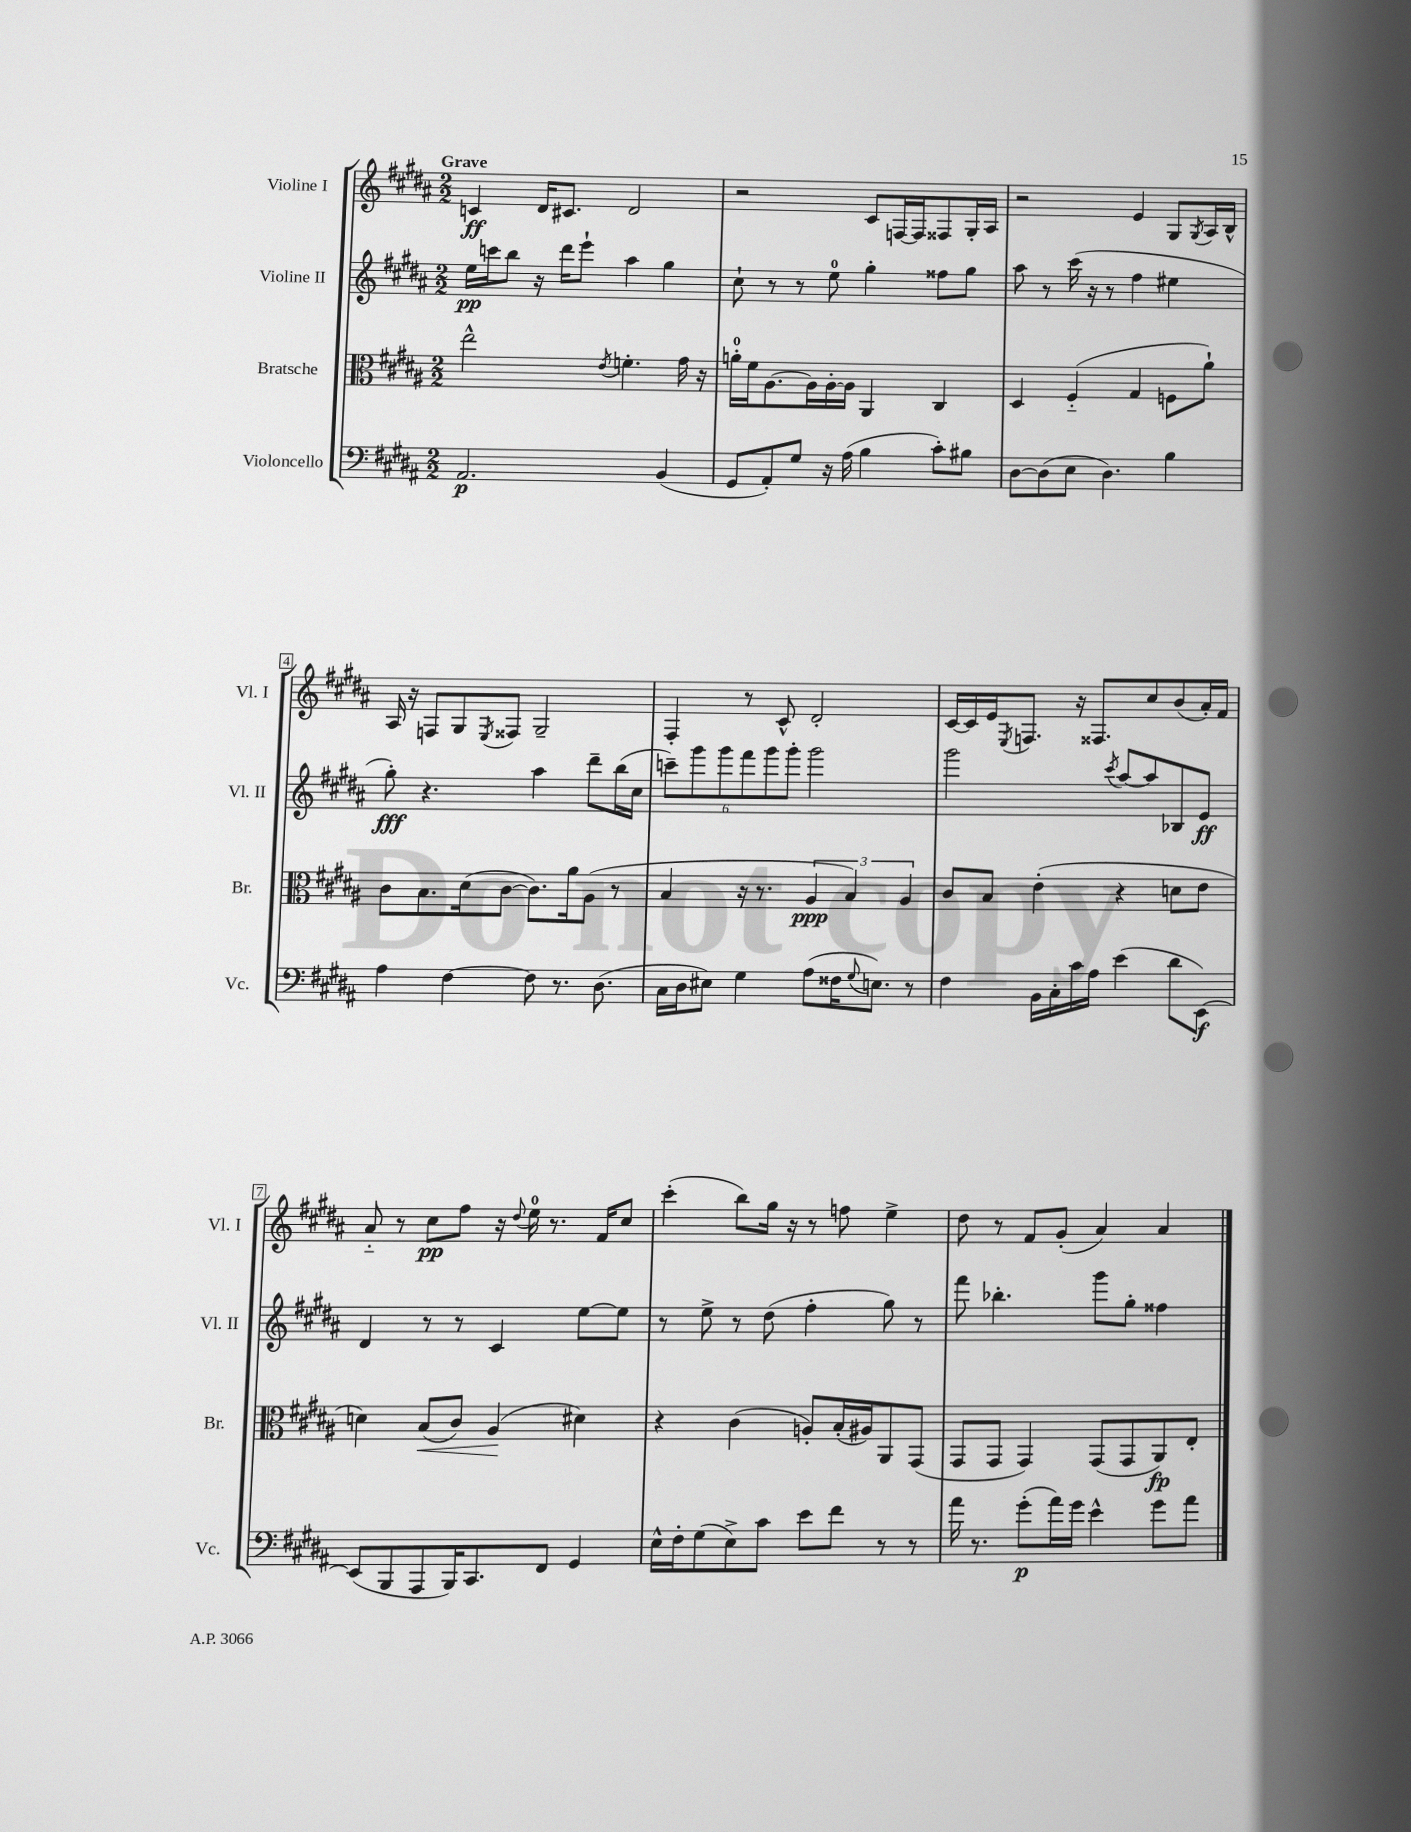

**kern	**kern	**kern	**kern
*staff4	*staff3	*staff2	*staff1
*clefF4	*clefC3	*clefG2	*clefG2
*k[f#c#g#d#a#]	*k[f#c#g#d#a#]	*k[f#c#g#d#a#]	*k[f#c#g#d#a#]
*M2/2	*M2/2	*M2/2	*M2/2
2.AA#	2ee^^	16ee	4c
.	.	16ccc	.
.	.	8bb	.
.	.	16r	16d#
.	.	16ddd#	8.c#
.	.	8eee`	.
.	8qe	.	.
.	4.f'	4aa#	2d#
(4BB	.	4gg#	.
.	16g#	.	.
.	16r	.	.
=	=	=	=
8GG#	16a'	8cc#`	2r
.	16f#	.	.
8AA#')	[8.A#	8r	.
8G#	.	8r	.
.	16A#]	.	.
16r	[16A#'	8ee	.
(16A#	16A#]	.	.
4B	4AA#	4gg#'	8c#
.	.	.	[16F
.	.	.	16F]
8c#')	4C#	8ff##	8F##
8B#	.	8gg#	16G#'
.	.	.	16A#
=	=	=	=
[8D#	4D#	8aa#	2r
(8D#]	.	8r	.
8E	(4F#'~	(16ccc#	.
.	.	16r	.
4.D#)	.	8r	.
.	4G#	4ff#	4e
4B	8F	4ee#	8G#
.	.	.	8qG#
.	8a#`)	.	16A#
.	.	.	16B^^
=	=	=	=
4A#	8c#	8gg#')	16A#
.	.	.	16r
.	8.B	4.r	8F
[4F#	.	.	8G#
.	(16d#	.	.
.	.	.	8qE
.	[8c#	.	8F##
8F#]	8.c#])	4aa#	2G#~
8.r	.	.	.
.	16a#	.	.
.	(8A#	8ddd#~	.
(8.D#	.	.	.
.	8r	(16bb	.
.	.	16cc#	.
=	=	=	=
16C#	4B	12ccc~)	4F#'
16D#	.	.	.
.	.	12ggg#	.
8E#)	.	.	.
.	.	12ggg#	.
4G#	16r	12fff#	8r
.	8.r	.	.
.	.	12ggg#	.
.	.	.	8c#^^
.	.	12ggg#'	.
(8A#	6A#	2ggg#	2d#'
16F##	.	.	.
.	6B)	.	.
8qqG#	.	.	.
8.E)	.	.	.
.	6A#	.	.
8r	.	.	.
=	=	=	=
4F#	8c#	2ggg#	[16c#
.	.	.	16c#]
.	8B	.	16e
.	.	.	8qE
.	.	.	8.F
16BB	(4e'	.	.
16C#'	.	.	.
16c#	.	.	16r
16A#	.	.	8.F##
.	.	8qccc#	.
(4e	4r	[8aa#	.
.	.	8aa#]	8cc#
8d#	8d	8B-	(8b
[8EE)	8e	8e	16a#')
.	.	.	16f#
=	=	=	=
(8EE]	4d)	4d#	8a#'~
8BBB	.	.	8r
8AAA#	(8B	8r	8cc#
16BBB)	8c#)	8r	8ff#
8.CC#	.	.	.
.	(4A#	4c#	16r
.	.	.	8qqdd#
.	.	.	16ee
8FF#	.	.	8.r
4GG#	4d#)	[8ee	.
.	.	.	16f#
.	.	8ee]	8cc#
=	=	=	=
16E^^	4r	8r	(4ccc#'
16F#'	.	.	.
(8G#	.	8ee^	.
8E^)	(4c#	8r	8bb)
8c#	.	(8dd#	16gg#
.	.	.	16r
8e	8A')	4ff#'	8r
8f#	(16B'	.	8ff
.	16A#)	.	.
8r	8AA#	8gg#)	4ee^
8r	(8GG#	8r	.
=	=	=	=
16a#	8GG#	8fff#	8dd#
8.r	.	.	.
.	8GG#	4.bb-'	8r
(8g#'	4GG#)	.	8f#
16a#)	.	.	(8g#'
16g#	.	.	.
4e^^	(8GG#	8ggg#	4a#)
.	8GG#	8gg#'	.
8g#	8AA#)	4ff##	4a#
8a#	8E'	.	.
==	==	==	==
*-	*-	*-	*-
